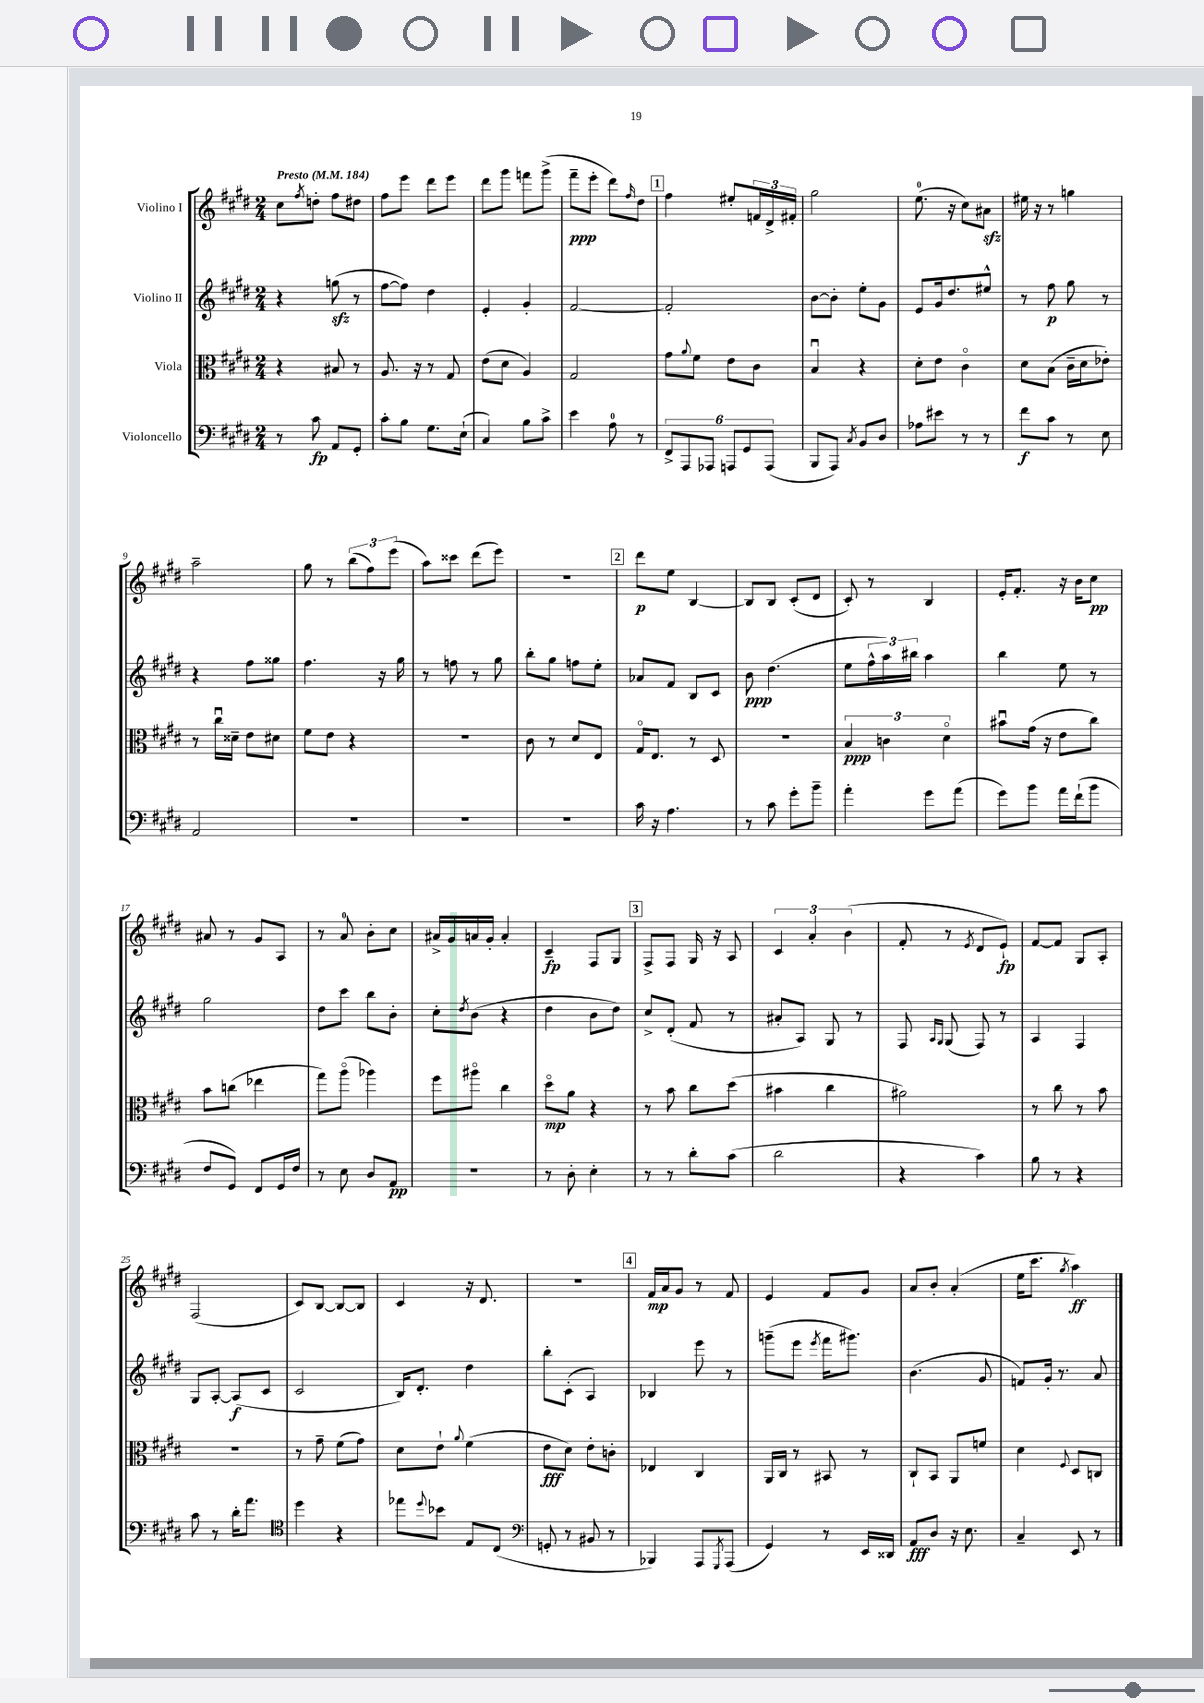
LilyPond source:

<<
\new StaffGroup <<
\new Staff = "s0" \with { instrumentName = "Violino I" } {
    \clef treble \key e \major \numericTimeSignature \time 2/4 \tempo "Presto" 4 = 184
    cis''8 \acciaccatura { fis''8 } d''8-. fis''8 dis''8 |
    fis''8 e'''8 dis'''8 e'''8 |
    dis'''8 gis'''8 f'''8 gis'''8->( |
    fis'''8--\ppp e'''8-. dis'''8) \grace { fis''16 } dis''8 |
    \mark \markup { \box "1" } fis''4 eis''8-. \tuplet 3/2 { f'16 dis'16-> fis'16-. } |
    gis''2 |
    e''8.-0( r16 cis''8) ais'8\sfz |
    eis''16 r16 r8 g''4 |
    a''2-- |
    gis''8 r8 \tuplet 3/2 { b''8( fis''8) e'''8( } |
    a''8) cisis'''8 dis'''8( e'''8) |
    r2 |
    \mark \markup { \box "2" } dis'''8\p e''8 b4~ |
    b8 b8 cis'8-.( dis'8 |
    cis'8-.) r8 b4 |
    e'16-. fis'8.-. r16 b'16 cis''8\pp |
    ais'8 r8 gis'8 a8 |
    r8 a'8-0 b'8-. cis''8 |
    ais'16-> gis'16 a'16 gis'16-. a'4-. |
    cis'4--\fp fis8 gis8 |
    \mark \markup { \box "3" } fis8-> fis8 gis16 r16 a8 |
    \tuplet 3/2 { cis'4 a'4-. b'4( } |
    fis'8-. r8 \acciaccatura { e'8 } dis'8 e'8-!\fp) |
    fis'8~ fis'8 gis8 a8-. |
    fis2( |
    cis'8) b8~ b8~ b8 |
    cis'4 r16 dis'8. |
    R2 |
    \mark \markup { \box "4" } fis'16\mp a'16 gis'8 r8 fis'8 |
    e'4 fis'8 gis'8 |
    a'8 b'8-. a'4-.( |
    e''16 cis'''8. \acciaccatura { gis''8 } a''4\ff) \bar "|." |
}
\new Staff = "s1" \with { instrumentName = "Violino II" } {
    \clef treble \key e \major \numericTimeSignature \time 2/4
    r4 g''8\sfz( r8 |
    fis''8~ fis''8) dis''4 |
    e'4-. gis'4-. |
    fis'2~ |
    \mark \markup { \box "1" } fis'2-. |
    b'8~ b'8-. e''8-. gis'8 |
    e'8 gis'16 dis''8. eis''8-^ |
    r8 fis''8\p gis''8 r8 |
    r4 fis''8 gisis''8 |
    fis''4. r16 gis''16 |
    r8 f''8 r8 gis''8 |
    b''8-. gis''8 f''8 e''8-. |
    \mark \markup { \box "2" } aes'8 fis'8 b8 cis'8 |
    b'8\ppp dis''4.( |
    e''8 \tuplet 3/2 { fis''16-^ a''16) bis''16 } a''4 |
    b''4 e''8 r8 |
    gis''2 |
    dis''8 cis'''8 b''8 b'8-. |
    cis''8-. \acciaccatura { dis''8 } b'8( r4 |
    dis''4 b'8 dis''8) |
    \mark \markup { \box "3" } cis''8-> dis'8-.( fis'8 r8 |
    ais'8-. a8) gis8 r8 |
    fis8 \grace { a16 gis16 } gis8( fis8) r8 |
    a4 fis4 |
    gis8 a8~-. a8\f( cis'8 |
    cis'2 |
    b16) dis'8.-. dis''4 |
    b''8-. cis'8-.( a4) |
    \mark \markup { \box "4" } bes4 e'''8 r8 |
    g'''8--( e'''8 \acciaccatura { e'''8 } fis'''16 gis'''8.) |
    b'4.( gis'8 |
    f'8) gis'16-. r8. a'8 \bar "|." |
}
\new Staff = "s2" \with { instrumentName = "Viola" } {
    \clef alto \key e \major \numericTimeSignature \time 2/4
    r4 bis8 r8 |
    a8. r16 r8 gis8 |
    e'8( dis'8 a4) |
    gis2 |
    \mark \markup { \box "1" } gis'8 \appoggiatura { a'8 } fis'8 e'8 cis'8 |
    b4\downbow r4 |
    dis'8-. e'8 cis'4\flageolet |
    dis'8 b8( cis'16-- dis'16 ees'8-.) |
    r8 cis''16\downbow disis'16-- e'8 dis'8 |
    fis'8 e'8 r4 |
    r2 |
    cis'8 r8 dis'8 e8 |
    \mark \markup { \box "2" } gis16\flageolet e8. r8 dis8 |
    r2 |
    \tuplet 3/2 { b4\ppp c'4 dis'4\flageolet } |
    bis'8\downbow gis'16( r16 e'8 cis''8) |
    b'8 c''8( ees''4 |
    gis''8) a''8\flageolet( aes''4) |
    fis''8 ais''8\flageolet cis''4 |
    dis''8\flageolet\mp a'8 r4 |
    \mark \markup { \box "3" } r8 b'8 cis''8 dis''8( |
    bis'4 cis''4 |
    ais'2) |
    r8 cis''8 r8 b'8 |
    R2 |
    r8 gis'8-- fis'8( gis'8) |
    dis'8 e'8-! \appoggiatura { a'8 } fis'4( |
    e'8\fff dis'8) e'8-. c'8-. |
    \mark \markup { \box "4" } ees4 cis4 |
    a,16 cis16 r8 bis,8 r8 |
    cis8-! b,8 a,8 f'8 |
    dis'4 \appoggiatura { fis8 } dis8 c8 \bar "|." |
}
\new Staff = "s3" \with { instrumentName = "Violoncello" } {
    \clef bass \key e \major \numericTimeSignature \time 2/4
    r8 cis'8\fp a,8 gis,8-. |
    cis'8-. b8 gis8. e16-!( |
    cis4) b8 cis'8-> |
    e'4 a8-0 r8 |
    \mark \markup { \box "1" } \tuplet 6/4 { fis,8-> a,,8 aes,,8 a,,8 gis,8 a,,8( } |
    b,,8 a,,8) \acciaccatura { cis8 } b,8 dis8 |
    aes8 eis'8 r8 r8 |
    fis'8\f cis'8 r8 e8 |
    a,2 |
    R2 |
    R2 |
    R2 |
    \mark \markup { \box "2" } cis'16 r16 a4. |
    r8 cis'8 gis'8-. b'8-- |
    a'4-. gis'8 a'8( |
    gis'8) b'8 a'16 fis'16-!( b'8 |
    fis8 gis,8) fis,8 gis,16 fis16 |
    r8 e8 dis8 a,8\pp |
    R2 |
    r8 dis8-. e4-. |
    \mark \markup { \box "3" } r8 r8 dis'8-. cis'8( |
    dis'2 |
    r4 cis'4) |
    b8 r8 r4 |
    cis'8 r8 dis'16-. a'8. |
    \clef tenor dis''4 r4 |
    ees''8 \appoggiatura { dis''8 } bes'8 e8 cis8( |
    \clef bass g,8-. r8 bis,8 r8 |
    \mark \markup { \box "4" } bes,,4) a,,8 \acciaccatura { gis,,8 } a,,8( |
    gis,4) r8 e,16 disis,16 |
    a,8\fff dis8 r16 e8. |
    cis4-- e,8 r8 \bar "|." |
}
>>
>>
